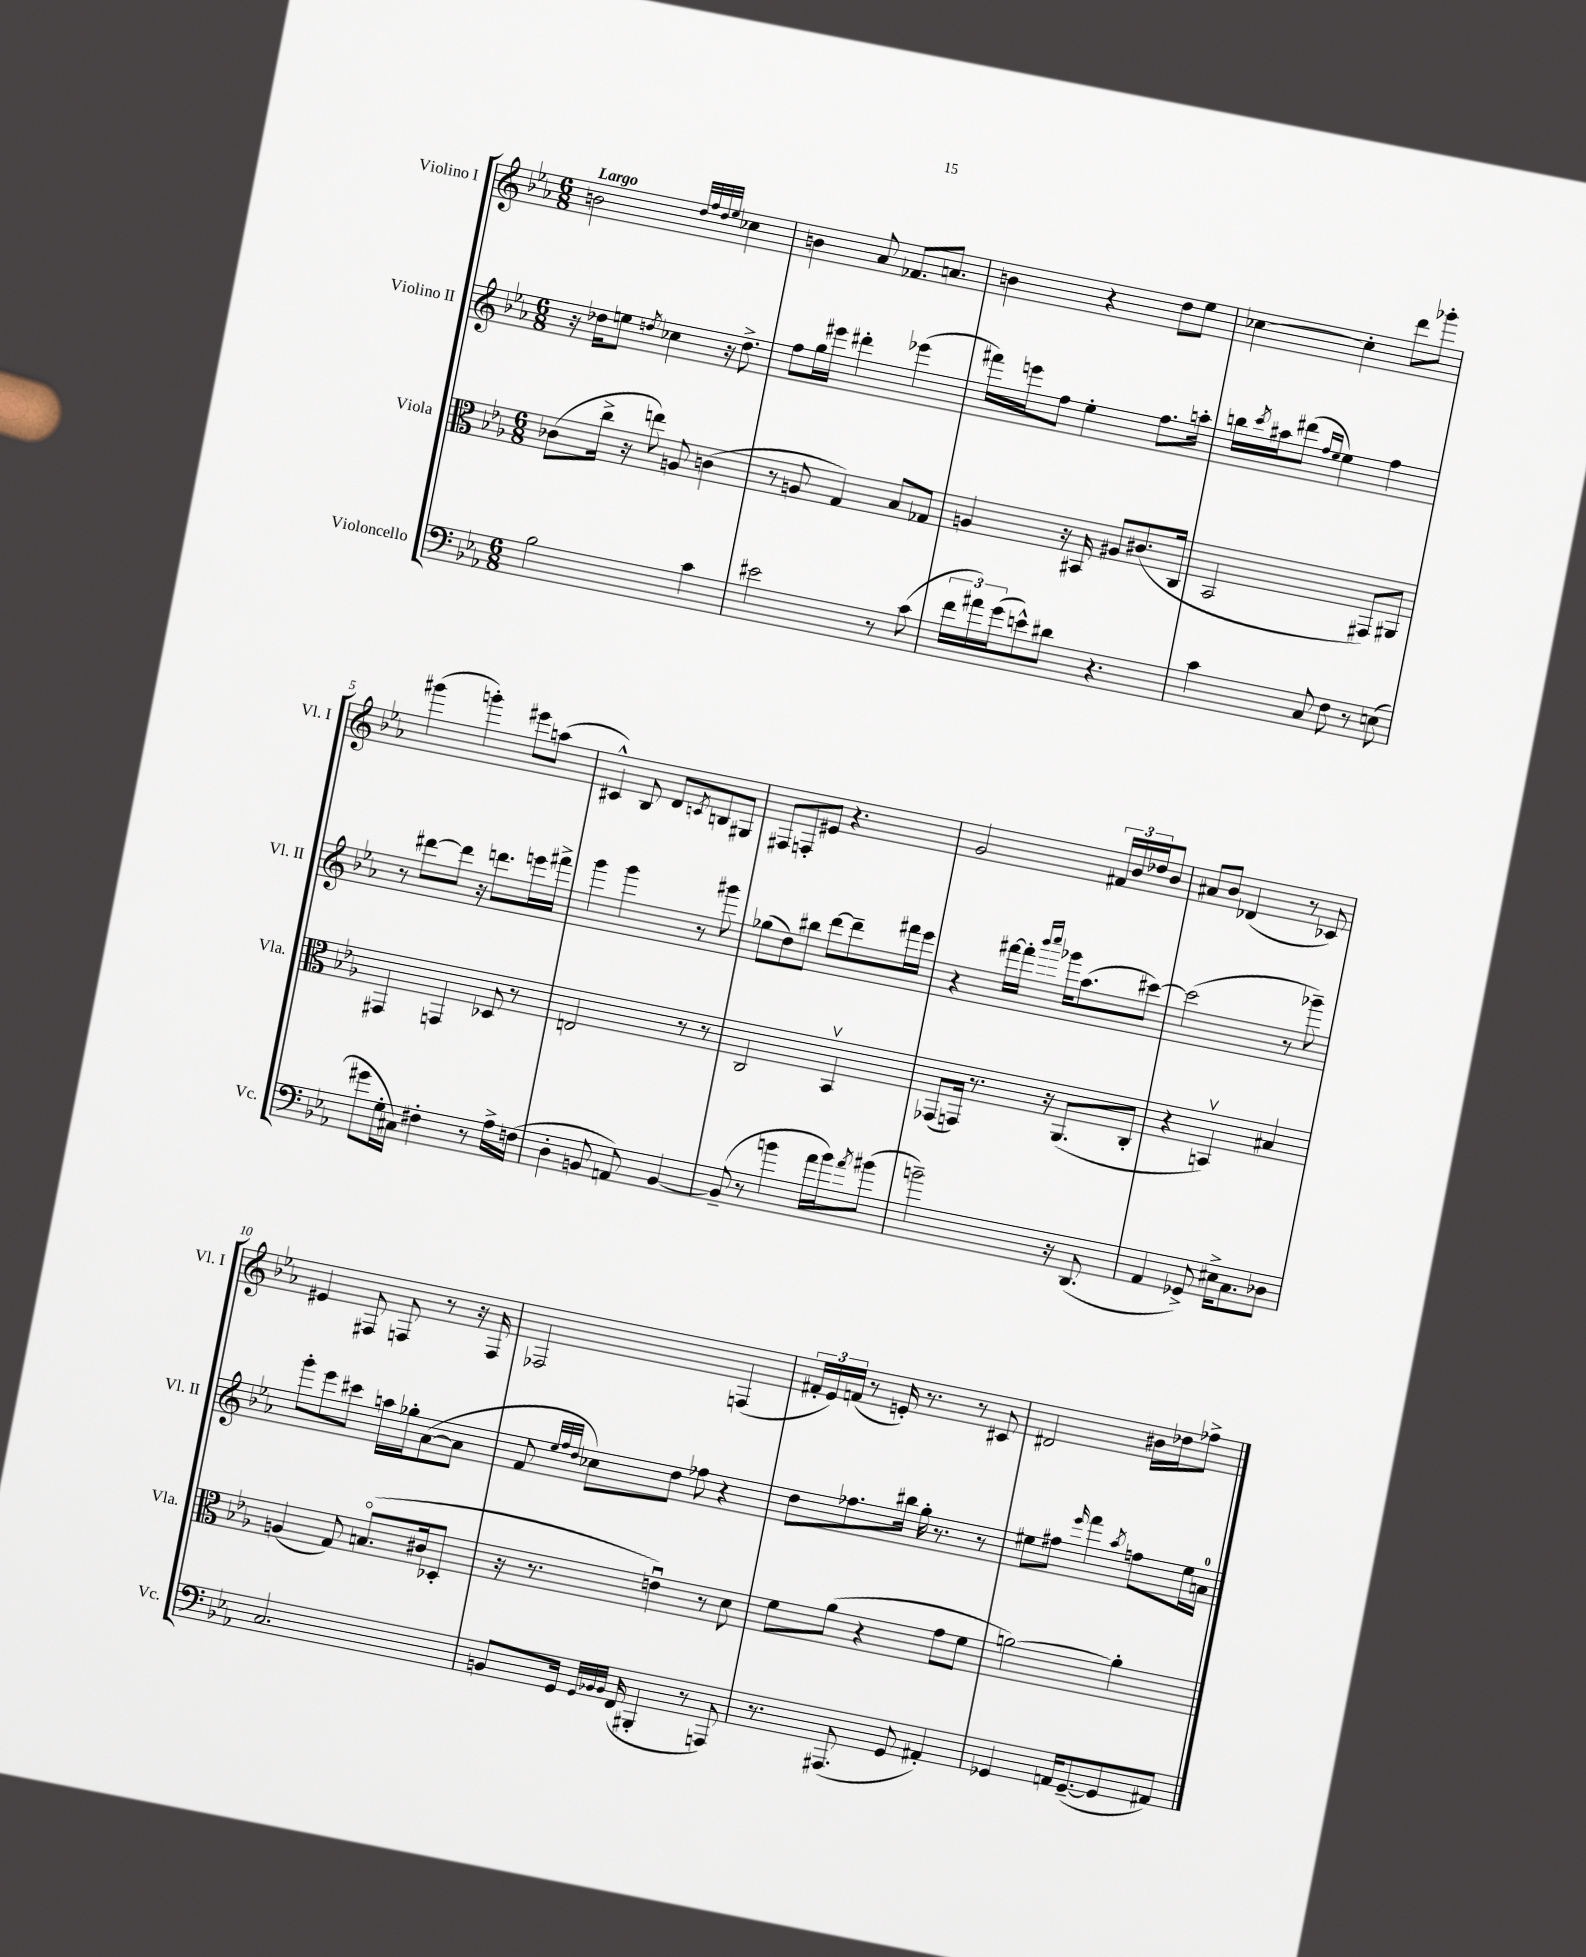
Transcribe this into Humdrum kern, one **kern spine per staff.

**kern	**kern	**kern	**kern
*staff4	*staff3	*staff2	*staff1
*clefF4	*clefC3	*clefG2	*clefG2
*k[b-e-a-]	*k[b-e-a-]	*k[b-e-a-]	*k[b-e-a-]
*M6/8	*M6/8	*M6/8	*M6/8
2B-	(8c-	16r	2b
.	.	16dd-	.
.	16cc^	8ee	.
.	16r	.	.
.	.	8qdd	.
.	8ee)	4cc-	.
.	8A	.	.
.	.	.	32qqdd
.	.	.	32qqff
.	.	.	32qqdd
.	.	.	32qqee-
4c	(4c	16r	4cc-
.	.	8.dd^	.
=	=	=	=
2e#	8r	8ff	4b
.	8A	16gg	.
.	.	16eee#	.
.	4G)	4ddd#'	8a-
.	.	.	8.f-
8r	8B-	(4eee-	.
.	.	.	8.a
(8c	8G-	.	.
=	=	=	=
24f	4A	16fff#)	4b
24a#)	.	.	.
.	.	16eee	.
(24g	.	.	.
8e^^)	.	8ff	.
8d#	16r	4ee-'	4r
.	16BB#	.	.
4.r	8A#	.	.
.	(8.c#	8.ff	8dd
.	.	.	8ee-
.	16C	16aa'	.
=	=	=	=
4c	2BB-	16bb	[4cc-
.	.	8qccc	.
.	.	16aa#	.
.	.	(8ddd#	.
.	.	16qqff	.
.	.	16qqee-	.
8C	.	4ee-)	4cc-']
8F	.	.	.
8r	8GG#)	4ff	8ddd
(8E	8AA#	.	8ggg-'
=	=	=	=
8g#	4GG#	8r	(4ggg#
16G'	.	[8ddd#	.
16C#)	.	.	.
4F#'	4GG	8ddd#]	4ggg')
.	.	16r	.
.	.	8.ddd	.
8r	8D-	.	8eee#
16A-^	8r	16eee	(8aa
(16F	.	16fff#^	.
=	=	=	=
4D'	2E	4ggg	4c#^^)
8BB	.	4ggg	8B-
8AA)	.	.	8d
.	.	.	8qc
[4BB	8r	8r	8B
.	8r	8ggg#	8G#
=	=	=	=
(8BB~]	2C	(8gg-	8F#
8r	.	8dd)	8F'
4b	.	8bb#	8e#
.	.	[8ddd	4.r
16a-	4BB-v	8ddd~]	.
16b)	.	.	.
8qa-	.	.	.
(8b#	.	16fff#	.
.	.	16eee-	.
=	=	=	=
2b~)	(8GG-	4r	2g
.	16GG)	.	.
.	8.r	.	.
.	.	[16fff#	.
.	.	16fff#']	.
.	.	16qqbbb-	.
.	.	16qqcccc	.
.	16r	16ggg-	.
.	(8.AA-	(8.aa-	.
16r	.	.	24f#
.	.	.	24b-
(8.DD	.	.	.
.	.	.	24dd-
.	8C'	[8ccc#)	8b-
=	=	=	=
4AA-	4r	(2ccc#]	8a#
.	.	.	8b-
8GG-^)	4BBv)	.	(4d-
16E#^	.	.	.
8.C	.	.	.
.	4B#	8r	8r
8D-	.	8ggg-~)	8c-)
=	=	=	=
2.C	(4A	8ggg'	4e#
.	.	8eee-	.
.	8G)	8ccc#	8F#
.	(8.Bo	16aa	8F
.	.	16gg-'	.
.	.	([8a-	8r
.	16c#	.	.
.	8D-'	8a-]	16r
.	.	.	16F
=	=	=	=
8BB	16r	8f	2F-
.	8.r	.	.
.	.	32qqee-	.
.	.	32qqff	.
.	.	32qqdd	.
16GG	.	8cc-)	.
32qqGG	.	.	.
32qqBB-	.	.	.
32qqBB-	.	.	.
(16FF	.	.	.
4BBB#'	4eu)	8dd	.
.	.	8ff-	.
8r	8r	4r	(4F
8AAA)	8d	.	.
=	=	=	=
8.r	8f	8dd	24f#'
.	.	.	24e-)
.	.	.	(24f
.	(8a-	8.ff-	8r
(8.AAA#	.	.	.
.	4r	.	16e')
.	.	16bb#	8.r
8GG	.	16gg'	.
.	.	8.r	.
4AA#')	8g	.	8r
.	8f	8r	8c#
=	=	=	=
4GG-	[2a)	8ee#	2d#
.	.	8ff#	.
.	.	16qqeee-	.
16AA	.	4fff	.
([8.GG-~	.	.	.
.	.	8qaa-	.
8GG-]	4a']	8ff	16b#
.	.	.	16dd-
8AA#)	.	16ee#	8ff-^
.	.	16a	.
==	==	==	==
*-	*-	*-	*-
